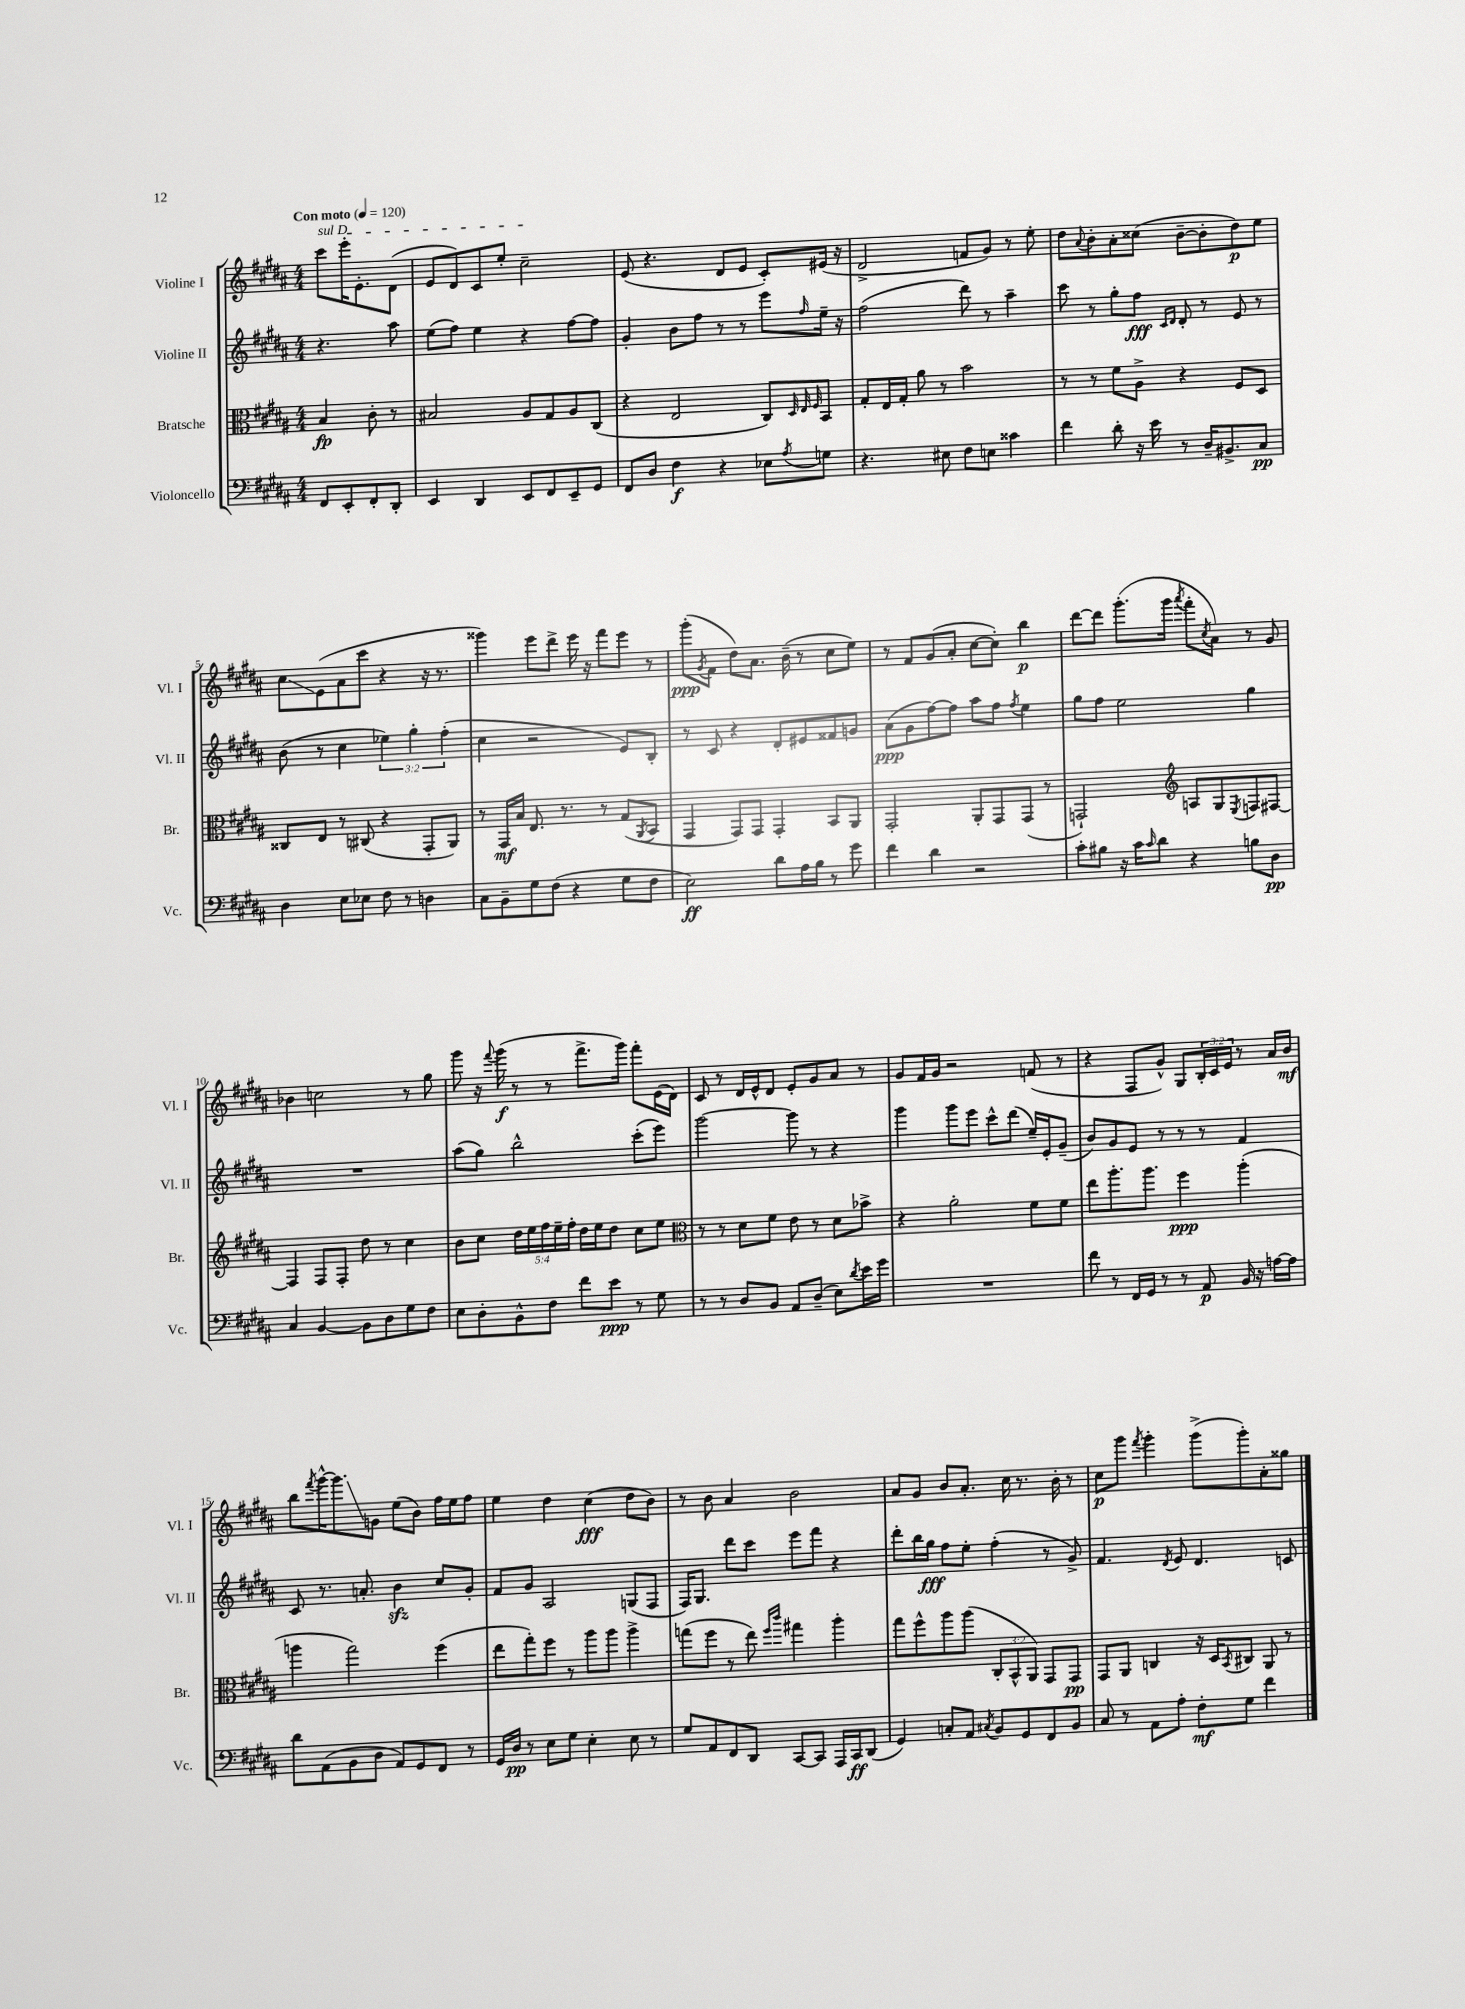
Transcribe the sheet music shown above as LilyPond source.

<<
\new StaffGroup <<
\new Staff = "s0" \with { instrumentName = "Violine I" shortInstrumentName = "Vl. I" } {
    \clef treble \key b \major \numericTimeSignature \time 4/4 \override Staff.TupletNumber.text = #tuplet-number::calc-fraction-text \partial 2 \tempo "Con moto" 4 = 120
    \once \override TextSpanner.bound-details.left.text = \markup { \italic "sul D" } cis'''8\startTextSpan e'''16-. e'8.-. dis'8( |
    e'8 dis'8) cis'8 e''8-. cis''2--\stopTextSpan |
    e'8( r4. dis'8 e'8 cis'8-.) eis'16( r16 |
    dis'2-> f'8 gis'8) r8 e''8-. |
    dis''8 \appoggiatura { ais'8 } b'8-. ais'8-. cisis''8( b'8~-- b'8-. dis''8\p) e''8 |
    cis''8\glissando e'8( ais'8 cis'''8 r4 r16 r8. |
    gisis'''4) e'''8 dis'''8-> e'''16 r16 fis'''8 e'''8 r8 |
    gis'''8-.\ppp( \acciaccatura { gis'8 } fis'8 dis''8) ais'8. b'16--( r8 cis''8 e''8) |
    r8 fis'8 gis'8( ais'8-. cis''8~ cis''8-.) b''4\p |
    dis'''8~ dis'''8 gis'''8.-.( gis'''16 \acciaccatura { ais'''8 } fis'''8-. \acciaccatura { cis''8 } ais'8) r8 gis'8 |
    bes'4 c''2 r8 gis''8 |
    gis'''8 r16 \appoggiatura { fis'''8 } gis'''16\f( r8 r8 fis'''8.-> gis'''16) fis'''8-. e'16( dis'16) |
    cis'8 r8 dis'16 e'16-^ dis'8 e'8-. gis'8 ais'8 r8 |
    gis'8 fis'16 gis'16 r2 f'8( r8 |
    r4 fis8 gis'8-^) gis8 \tuplet 3/2 { b16-. cis'16 e'16 } r8 ais'16 b'16\mf |
    b''8 \acciaccatura { fis'''8 } gis'''16~-^ gis'''8.\glissando g'8 e''8( b'8) fis''16 e''16 fis''8 |
    e''4 dis''4 cis''4\fff( dis''8 b'8) |
    r8 b'8 ais'4 b'2 |
    ais'8 gis'8 b'8 ais'8.-. cis''16 r8. b'16-. r8 |
    cis''8\p gis'''8 \acciaccatura { fis'''8 } gis'''4-. gis'''8->( gis'''8-.) ais'8-. gisis''8 \bar "|." |
}
\new Staff = "s1" \with { instrumentName = "Violine II" shortInstrumentName = "Vl. II" } {
    \clef treble \key b \major \numericTimeSignature \time 4/4 \override Staff.TupletNumber.text = #tuplet-number::calc-fraction-text \partial 2
    r4. ais''8 |
    e''8( fis''8) e''4 r4 fis''8~ fis''8 |
    gis'4-. b'8 fis''8 r8 r8 e'''8 \grace { fis''16 } e''16-- r16 |
    fis''2( dis'''8) r8 ais''4-- |
    cis'''8 r8 gis''8-. fis''8\fff \grace { cis'16 dis'16 } dis'8-. r8 e'8 r8 |
    b'8( r8 cis''4 \tuplet 3/2 { ees''4) gis''4-. fis''4-.( } |
    cis''4 r2 e'8) b8-. |
    r8 cis'8 r4 dis'8-. eis'8 fisis'8 g'8 |
    ais'8\ppp( gis'8 fis''8~) fis''8 ais''8 fis''8 \acciaccatura { fis''8 } e''4 |
    gis''8 fis''8 e''2 gis''4 |
    R1 |
    ais''8( gis''8) b''2-^ cis'''8-.( e'''8) |
    gis'''2~ gis'''8 r8 r4 |
    gis'''4 gis'''8 e'''8 cis'''8-^ dis'''8( e''16--) e'16-. gis'8--( |
    b'8) gis'8 e'8 r8 r8 r8 fis'4 |
    cis'8 r8. a'8.-. b'4\sfz cis''8 gis'8-. |
    fis'8 gis'8 ais2 g8( fis8 |
    fis16) gis8. dis'''8 cis'''8 e'''8 fis'''8 r4 |
    dis'''8-. b''16 gis''16\fff fis''8 e''8-. fis''4-.( r8 gis'8->) |
    fis'4. \acciaccatura { dis'8 } e'8 dis'4. c'8 \bar "|." |
}
\new Staff = "s2" \with { instrumentName = "Bratsche" shortInstrumentName = "Br." } {
    \clef alto \key b \major \numericTimeSignature \time 4/4 \override Staff.TupletNumber.text = #tuplet-number::calc-fraction-text \partial 2
    b4\fp cis'8-. r8 |
    bis2 ais8 gis8 ais8 cis8( |
    r4 e2 cis8) \grace { dis32 e32 fis32 } b,8 |
    gis8-. e16 gis16-. ais'8 r8 b'2 |
    r8 r8 fis'8 ais8-> r4 fis8 dis8 |
    cisis8 e8 r8 cis8( r4 gis,8-. ais,8) |
    r8 gis,16\mf b16 e8. r8. r8 gis8( \acciaccatura { ais,8 } b,8 |
    gis,4 gis,8) gis,8 gis,4-. b,8 ais,8 |
    gis,2-. ais,8-. gis,8 gis,8( r8 |
    g,2-!) \clef treble a8 gis8 \acciaccatura { e8 } f8 fis8~ |
    fis4 fis8 fis8-. dis''8 r8 cis''4 |
    b'8 cis''8 \tuplet 5/4 { dis''16 e''16 fis''16 e''16-- fis''16-. } dis''16 e''16 dis''8 cis''8 e''8 |
    \clef alto r8 r8 dis'8 fis'8 e'8 r8 dis'8 bes'8-> |
    r4 ais'2-. fis'8 fis'8 |
    e''8 ais''8.-. ais''8. fis''4\ppp ais''4-.( |
    a''4 gis''2) fis''4( |
    e''8 gis''8-.) fis''8 r8 ais''8 ais''8 ais''4-> |
    g''8( fis''8 r8 e''8) \grace { fis''16 cis'''16 } gis''4 ais''4-. |
    gis''8 fis''8-^ ais''8 ais''8( \tuplet 3/2 { cis8-. b,8-^ ais,8) } gis,8 gis,8\pp |
    gis,8 ais,8 c4 r16 dis16 \acciaccatura { b,8 } cis8 ais,8 r8 \bar "|." |
}
\new Staff = "s3" \with { instrumentName = "Violoncello" shortInstrumentName = "Vc." } {
    \clef bass \key b \major \numericTimeSignature \time 4/4 \partial 2
    fis,8 e,8-. fis,8-. dis,8-. |
    e,4 dis,4 e,8 fis,8 e,8-- gis,8 |
    fis,8 dis8 fis4\f r4 ees8 \acciaccatura { ais8 } g8 |
    r4. eis8 fis8 e8 cisis'4 |
    fis'4 dis'8-. r16 e'16 r8 dis16-- bis,8.-> cis8\pp |
    dis4 e8 ees8 fis8 r8 d4 |
    cis8 b,8-- gis8 fis8( r4 gis8 fis8 |
    e2\ff) dis'8 ais16 b16 r8 gis'8 |
    fis'4 dis'4 r2 |
    cis'8-. bis8 r16 cis'16 \grace { cis'16 } dis'8 r4 b8 dis8\pp |
    cis4 b,4~ b,8 dis8 gis8 fis8 |
    e8 dis8-. b,8-^ fis8 fis'8 e'8\ppp r8 gis8 |
    r8 r8 dis8 b,8 ais,8 dis8--( e8) \acciaccatura { dis'8 } e'16 gis'16 |
    R1 |
    fis'8 r8 fis,16 gis,16 r8 r8 ais,8\p b,16 r16 a16~ a16 |
    dis'8 ais,8( b,8 dis8 ais,8) gis,8 fis,8 r8 |
    gis,16 dis16\pp r8 e8 gis8 e4-. e8 r8 |
    gis8 ais,8 fis,8 dis,8 cis,8~ cis,8 ais,,16 cis,16\ff dis,8( |
    gis,4) c8-. ais,8 \acciaccatura { cis8 } b,8 gis,8 fis,8 b,8 |
    cis8 r8 ais,8 ais8-. fis8-.\mf gis8 fis'4 \bar "|." |
}
>>
>>
